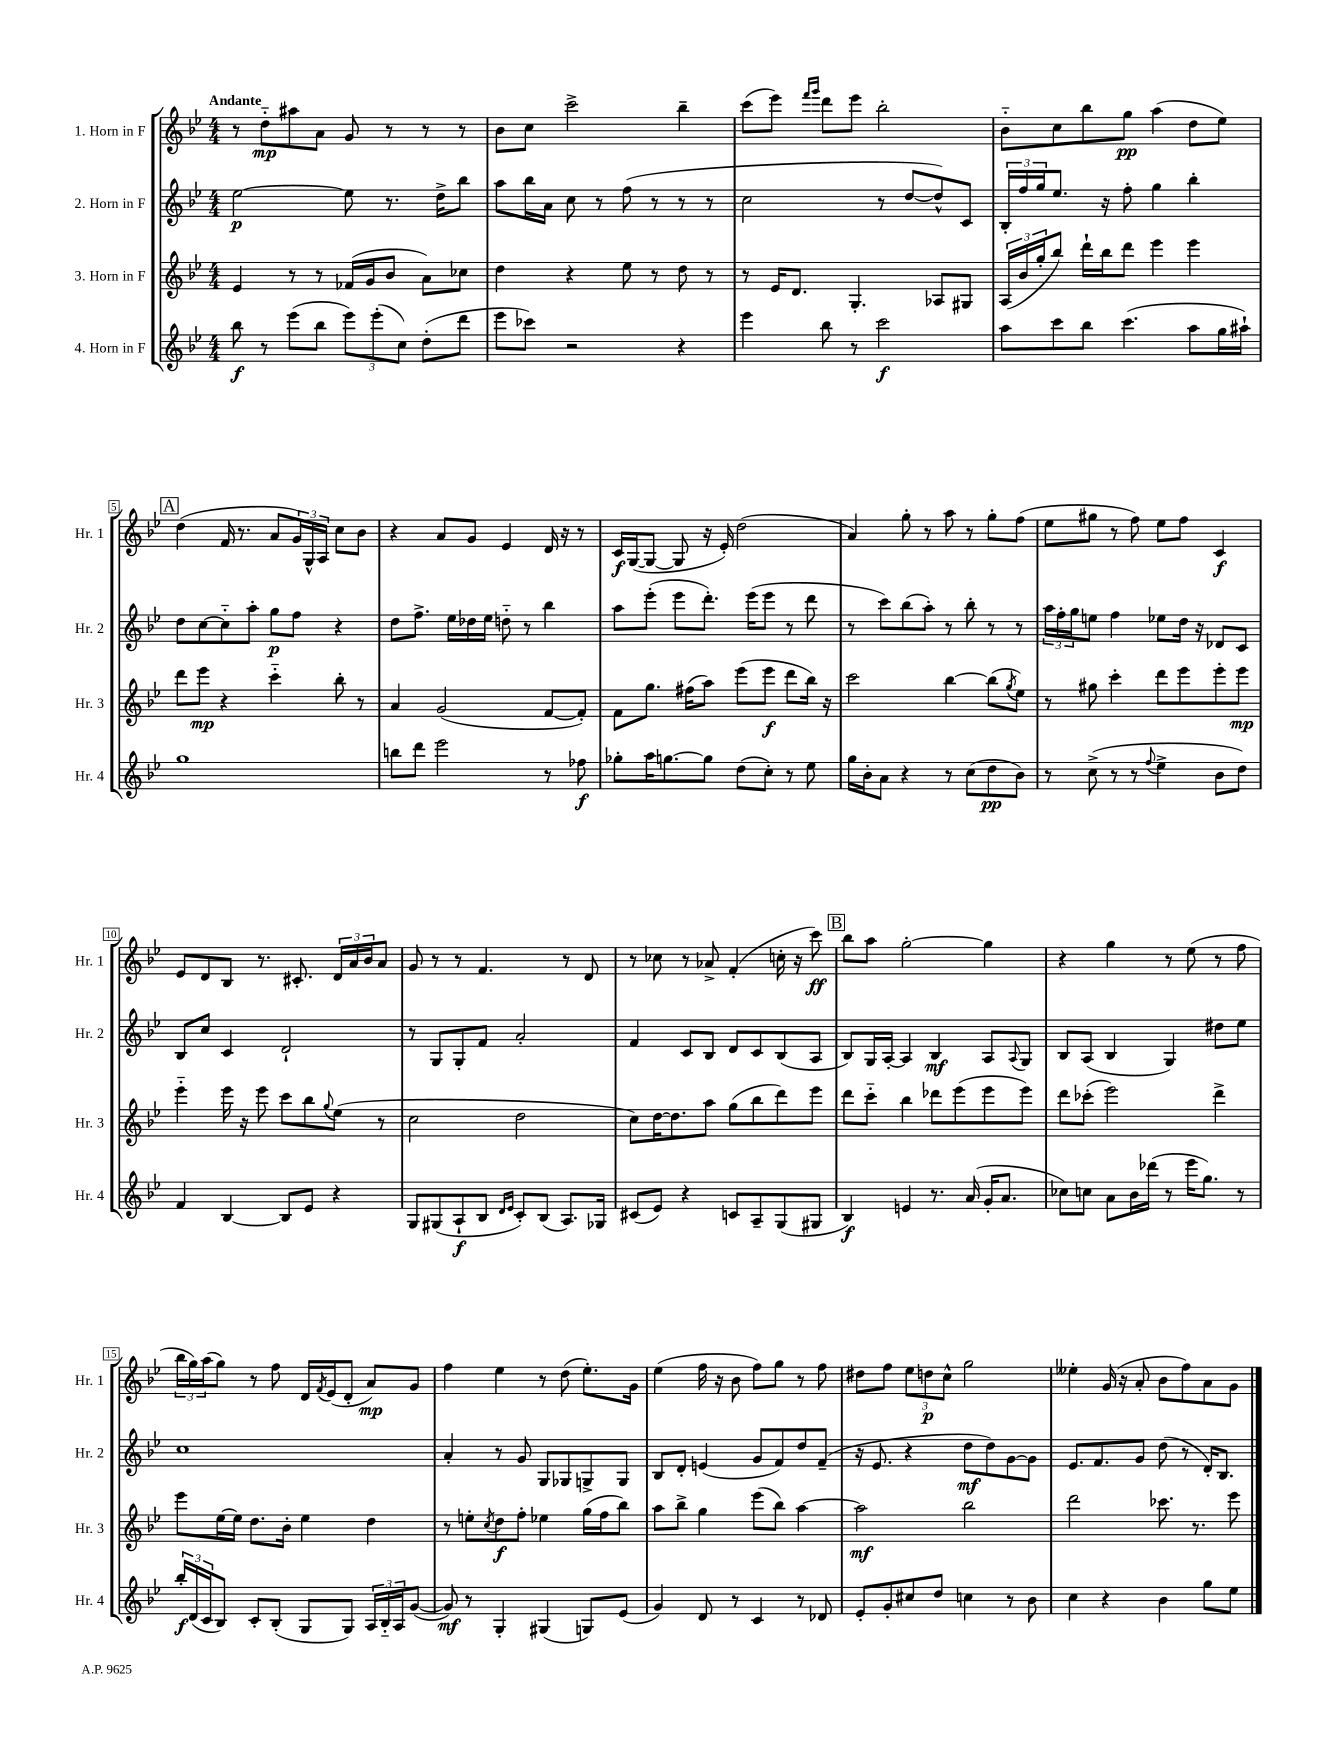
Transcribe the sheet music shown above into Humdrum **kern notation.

**kern	**kern	**kern	**kern
*staff4	*staff3	*staff2	*staff1
*clefG2	*clefG2	*clefG2	*clefG2
*k[b-e-]	*k[b-e-]	*k[b-e-]	*k[b-e-]
*M4/4	*M4/4	*M4/4	*M4/4
8bb-	4e-	[2ee-	8r
8r	.	.	8dd'~
(8eee-	8r	.	8aa#
8bb-	8r	.	8a
12eee-)	(16f-	8ee-]	8g
.	16g	.	.
(12eee-'	.	.	.
.	8b-	8.r	8r
12cc)	.	.	.
(8dd'	8a)	.	8r
.	.	16dd^	.
8ddd	8cc-	8bb-	8r
=	=	=	=
8eee-	4dd	8aa	8b-
8ccc-)	.	16bb-	8cc
.	.	16a	.
2r	4r	8cc	2ccc^
.	.	8r	.
.	8ee-	(8ff	.
.	8r	8r	.
4r	8dd	8r	4bb-~
.	8r	8r	.
=	=	=	=
4eee-	8r	2cc	(8ccc
.	16e-	.	8eee-)
.	8.d	.	.
.	.	.	16qqfff
.	.	.	16qqggg
8bb-	.	.	8ddd
8r	4.G'	.	8eee-
2ccc	.	8r	2bb-'
.	.	[8dd	.
.	8A-	8dd^^])	.
.	8G#	8c	.
=	=	=	=
8aa	(24A	24B-'	8b-'~
.	24b-	24ff	.
.	24gg'	24gg	.
8ccc	8bb-)	8.ee-	8cc
8bb-	16ddd`	.	8bb-
.	16bb-	16r	.
(4.ccc	8ddd	8ff'	8gg
.	4eee-	4gg	(4aa
8aa	4eee-	4bb-'	8dd
16gg	.	.	8ee-)
16aa#`)	.	.	.
=	=	=	=
1gg	8ddd	8dd	(4dd
.	8eee-	[8cc	.
.	4r	8cc'~]	16f
.	.	.	8.r
.	.	8aa'	.
.	4ccc'~	8gg	8a
.	.	8ff	24g)
.	.	.	24G^^
.	.	.	24A
.	8bb-'	4r	8cc
.	8r	.	8b-
=	=	=	=
8bb	4a	8dd	4r
8ddd	.	8.ff^	.
2eee-	(2g	.	8a
.	.	16ee-	.
.	.	16dd-	8g
.	.	16ee-	.
.	.	8dd'~	4e-
.	.	8r	.
8r	[8f	4bb-	16d
.	.	.	16r
8ff-	8f'])	.	8r
=	=	=	=
8gg-'	8f	8aa	16c
.	.	.	([16G
16aa	8.gg	(8eee-'	8G_
[8.gg	.	.	.
.	.	8eee-	8G]
.	(16ff#	.	.
8gg]	8aa)	8.ddd')	16r
.	.	.	16e-')
(8dd	(8eee-	.	(2dd
.	.	(16eee-	.
8cc')	8eee-	8eee-	.
8r	8ddd	8r	.
8ee-	16bb-)	8ddd	.
.	16r	.	.
=	=	=	=
16gg	2ccc	8r	4a)
16b-'	.	.	.
8a	.	8ccc)	.
4r	.	(8bb-	8gg'
.	.	8aa')	8r
8r	[4bb-	8r	8aa
(8cc	.	8bb-'	8r
8dd	(8bb-]	8r	8gg'
.	8qgg	.	.
8b-)	8ee-)	8r	(8ff
=	=	=	=
8r	8r	24aa	8ee-
.	.	24ff'	.
.	.	24gg	.
(8cc^	8gg#	8ee	8gg#
8r	4ccc'	4ff	8r
8r	.	.	8ff)
8qqff	.	.	.
4ee-^	8ddd	8ee-	8ee-
.	8eee-	16dd	8ff
.	.	16r	.
8b-	8eee-'	8d-	4c
8dd)	8eee-	8c	.
=	=	=	=
4f	4eee-'~	8B-	8e-
.	.	8cc	8d
[4B-	16eee-	4c	8B-
.	16r	.	.
.	8eee-	.	8.r
8B-]	8ccc	2d`	.
.	.	.	8.c#'
8e-	8bb-	.	.
.	8qqgg	.	.
4r	(8ee-	.	24d
.	.	.	24a
.	.	.	24b-
.	8r	.	8a
=	=	=	=
8G	2cc	8r	8g
(8G#	.	8G	8r
8A`	.	8G'	8r
8B-	.	8f	4.f
16qqd	.	.	.
16qqe-	.	.	.
8c')	2dd	2a'	.
(8B-	.	.	.
8.A)	.	.	8r
.	.	.	8d
16G-	.	.	.
=	=	=	=
(8c#	8cc)	4f	8r
8e-)	[16dd	.	8cc-
.	8.dd]	.	.
4r	.	8c	8r
.	8aa	8B-	8a-^
8c	(8gg	8d	(4f'
8A~	8bb-	8c	.
(8G	8ddd)	(8B-	16cc'
.	.	.	16r
8G#	8eee-	8A	8ccc)
=	=	=	=
4B-)	8ddd	8B-)	8bb-
.	8ccc'~	16G	8aa
.	.	[16A'	.
4e	4bb-	4A]	[2gg'
8.r	8ddd-	4B-	.
.	(8eee-	.	.
(16a	.	.	.
16g'	8eee-	8A	4gg]
8.a	.	.	.
.	.	8qqA	.
.	8eee-)	8G	.
=	=	=	=
8cc-)	8ddd	8B-	4r
8cc	(8ccc-'	(8A	.
8a	2eee-)	4B-	4gg
16b-	.	.	.
(16ddd-	.	.	.
8r	.	4G)	8r
16eee-	.	.	(8ee-
8.gg)	.	.	.
.	4ddd^	8dd#	8r
8r	.	8ee-	8ff
=	=	=	=
24bb-'	8eee-	1cc	24bb-
(24d	.	.	24gg)
24c	.	.	(24aa
8B-)	[16ee-	.	8gg)
.	16ee-]	.	.
8c'	8.dd	.	8r
(8B-'	.	.	8ff
.	16b-'	.	.
8G	4ee-	.	16d
.	.	.	8qf
.	.	.	(16e-
8G)	.	.	8d'
24A	4dd	.	8a)
24B-'~	.	.	.
24A	.	.	.
([8g	.	.	8g
=	=	=	=
8g])	8r	4a'	4ff
8r	8ee'	.	.
.	8qcc	.	.
4G'	8dd	8r	4ee-
.	8ff'	8g	.
(4G#	4ee-	8G	8r
.	.	8G-	(8dd
8G)	(16gg	8G^	8.ee-')
.	16ff	.	.
(8e-	8bb-)	8G	.
.	.	.	16g
=	=	=	=
4g)	8aa	8B-	(4ee-
.	8bb-^	8d'	.
8d	4gg	(4e	16ff
.	.	.	16r
8r	.	.	8b-
4c	(8eee-	8g	8ff)
.	8bb-)	8f)	8gg
8r	[4aa	8dd	8r
8d-	.	(8f~	8ff
=	=	=	=
8e-'	2aa]	16r	8dd#
.	.	8.e-	.
8g'	.	.	8ff
8cc#	.	4r	12ee-
.	.	.	12dd
8dd	.	.	.
.	.	.	12cc^^
4cc	2bb-	8dd	2gg
.	.	8dd)	.
8r	.	[8g	.
8b-	.	8g]	.
=	=	=	=
4cc	2ddd	8.e-	4ee--'
.	.	8.f	.
4r	.	.	(16g
.	.	.	16r
.	.	8g	8a'
4b-	8.ccc-	(8dd	8b-
.	.	8r	8ff)
.	8.r	.	.
8gg	.	16d')	8a
.	.	8.B-	.
8ee-	8eee-	.	8g
==	==	==	==
*-	*-	*-	*-
